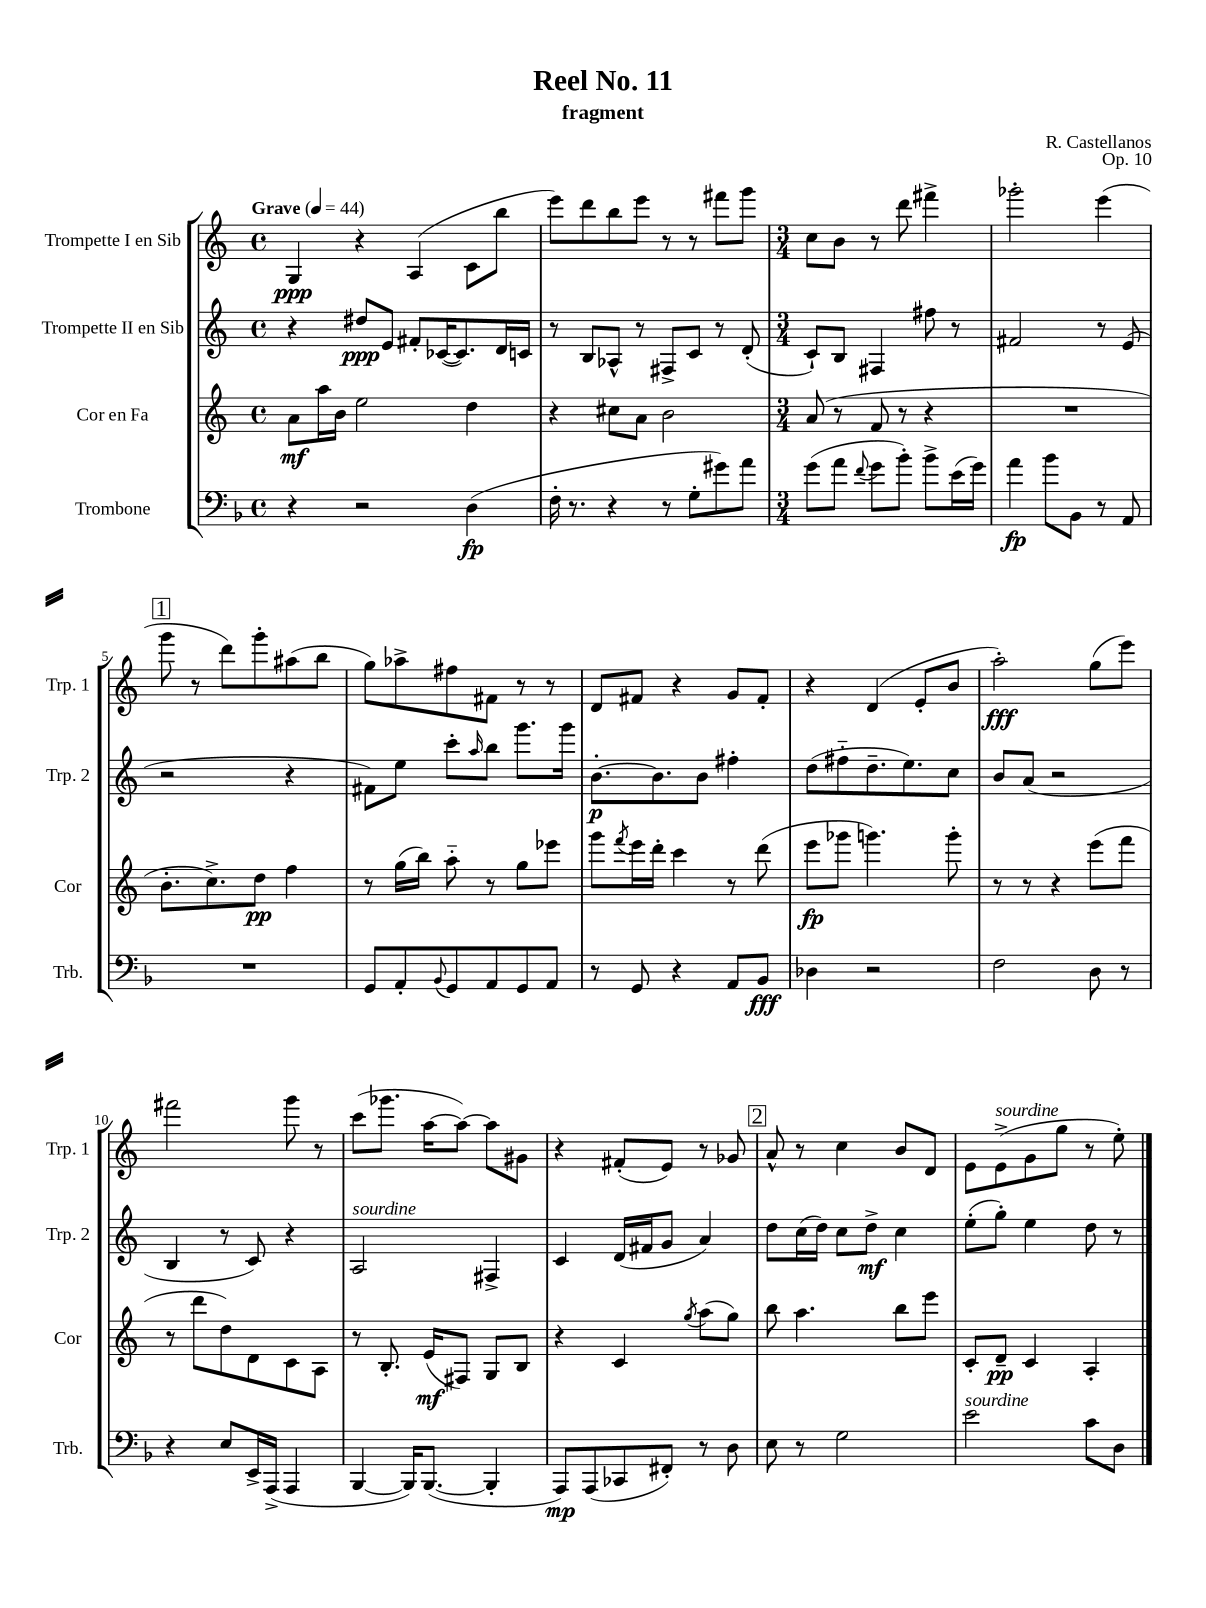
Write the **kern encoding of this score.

**kern	**dynam	**kern	**dynam	**kern	**dynam	**kern	**dynam
*part4	*part4	*part3	*part3	*part2	*part2	*part1	*part1
*staff4	*staff4	*staff3	*staff3	*staff2	*staff2	*staff1	*staff1
*I"Trombone	*	*I"Cor en Fa	*	*I"Trompette II en Sib	*	*I"Trompette I en Sib	*
*I'Trb.	*	*I'Cor	*	*I'Trp. 2	*	*I'Trp. 1	*
*clefF4	*	*clefG2	*	*clefG2	*	*clefG2	*
*k[b-]	*	*k[]	*	*k[]	*	*k[]	*
*M4/4	*	*M4/4	*	*M4/4	*	*M4/4	*
*met(c)	*	*met(c)	*	*met(c)	*	*met(c)	*
*MM44	*	*MM44	*	*MM44	*	*MM44	*
=1	=1	=1	=1	=1	=1	=1	=1
!	!	!	!	!	!	!LO:TX:a:B:t=Grave	!
4r	.	8a\L	mf	4r	.	4G/	ppp
.	.	16aa\L	.	.	.	.	.
.	.	16b\JJ	.	.	.	.	.
2r	.	2ee\	.	8dd#X/L	ppp	4r	.
.	.	.	.	8e/J	.	.	.
.	.	.	.	8f#X'/L	.	(4A/	.
.	.	.	.	([16c-X/K	.	.	.
.	.	.	.	8.c-/])	.	.	.
(4D\	fp	4dd\	.	.	.	8c\L	.
.	.	.	.	16d/L	.	8bb\J	.
.	.	.	.	16cn/JJ	.	.	.
=2	=2	=2	=2	=2	=2	=2	=2
16F'\	.	4r	.	8r	.	8eee\L)	.
8.r	.	.	.	.	.	.	.
.	.	.	.	8B/L	.	8ddd\	.
4r	.	8cc#X\L	.	8A-X^^/J	.	8bb\	.
.	.	8a\J	.	8r	.	8eee\J	.
8r	.	2b\	.	8F#X^/L	.	8r	.
8G'\L	.	.	.	8c/J	.	8r	.
8g#X\)	.	.	.	8r	.	8fff#X\L	.
8a\J	.	.	.	(8d'/	.	8ggg\J	.
=3	=3	=3	=3	=3	=3	=3	=3
*M3/4	*	*M3/4	*	*M3/4	*	*M3/4	*
(8g\L	.	(8a/	.	8c`/L)	.	8cc\L	.
8a\J	.	8r	.	8B/J	.	8b\J	.
8qqf/	.	.	.	.	.	.	.
8g\L	.	8f/	.	4F#X/	.	8r	.
8b-'\J)	.	8r	.	.	.	8ddd\	.
8b-^\L	.	4r	.	8ff#X\	.	4fff#X^\	.
(16e\L	.	.	.	8r	.	.	.
16g\JJ)	.	.	.	.	.	.	.
=4	=4	=4	=4	=4	=4	=4	=4
4a\	fp	2.r	.	2f#X/	.	2ggg-X'\	.
8b-\L	.	.	.	.	.	.	.
8BB-\J	.	.	.	.	.	.	.
8r	.	.	.	8r	.	(4eee\	.
8AA/	.	.	.	(8e/	.	.	.
!!LO:LB:g=z
!!LO:REH:place=s1:t=1
=5	=5	=5	=5	=5	=5	=5	=5
2.r	.	8.b'\L	.	2r	.	8ggg\	.
.	.	.	.	.	.	8r	.
.	.	8.cc^\)	.	.	.	.	.
.	.	.	.	.	.	8ddd\L)	.
.	.	8dd\J	pp	.	.	8ggg'\	.
.	.	4ff\	.	4r	.	(8aa#X\	.
.	.	.	.	.	.	8bb\J	.
=6	=6	=6	=6	=6	=6	=6	=6
8GG/L	.	8r	.	8f#X\L)	.	8gg\L)	.
8AA'/	.	(16gg\LL	.	8ee\J	.	8aa-X^\	.
.	.	16bb\JJ)	.	.	.	.	.
8qqBB-/	.	.	.	.	.	.	.
8GG/	.	8aa\	.	8ccc'\L	.	8ff#X\	.
.	.	.	.	16qqaa/	.	.	.
8AA/	.	8r	.	8bb\J	.	8f#X\J	.
8GG/	.	8gg\L	.	8.ggg\L	.	8r	.
8AA/J	.	8eee-X\J	.	.	.	8r	.
.	.	.	.	16ggg\Jk	.	.	.
=7	=7	=7	=7	=7	=7	=7	=7
8r	.	8ggg\L	.	[8.b'\L	p	8d/L	.
.	.	8qfff/	.	.	.	.	.
8GG/	.	16eee\L	.	.	.	8f#X/J	.
.	.	16ddd'\JJ	.	8.b\]	.	.	.
4r	.	4ccc\	.	.	.	4r	.
.	.	.	.	8b\J	.	.	.
8AA/L	.	8r	.	4ff#X'\	.	8g/L	.
8BB-/J	fff	(8ddd\	.	.	.	8f#'/J	.
=8	=8	=8	=8	=8	=8	=8	=8
4D-X\	.	8eee\L	fp	(8dd\L	.	4r	.
.	.	8ggg-X\J	.	8ff#X\	.	.	.
2r	.	4.gggn\)	.	8.dd~\	.	(4d/	.
.	.	.	.	8.ee\)	.	.	.
.	.	.	.	.	.	8e'/L	.
.	.	8ggg'\	.	8cc\J	.	8b/J	.
=9	=9	=9	=9	=9	=9	=9	=9
2F\	.	8r	.	8b/L	.	2aa'\)	fff
.	.	8r	.	(8a/J	.	.	.
.	.	4r	.	2r	.	.	.
8D\	.	(8eee\L	.	.	.	(8gg\L	.
8r	.	8fff\J	.	.	.	8eee\J)	.
!!LO:LB:g=z
=10	=10	=10	=10	=10	=10	=10	=10
4r	.	8r	.	4B/	.	2fff#X\	.
.	.	8ddd\L	.	.	.	.	.
8E/L	.	8dd\)	.	8r	.	.	.
16EE^/L	.	8d\	.	8c/)	.	.	.
(16AAA^/JJ	.	.	.	.	.	.	.
4AAA/	.	8c\	.	4r	.	8ggg\	.
.	.	8A\J	.	.	.	8r	.
=11	=11	=11	=11	=11	=11	=11	=11
!	!	!	!	!LO:TX:a:i:t=sourdine	!	!	!
[4BBB-/	.	8r	.	2A/	.	(8ccc\L	.
.	.	8.B'/	.	.	.	8.ggg-X\J	.
16BBB-/KL])	.	.	.	.	.	.	.
([8.BBB-/J	.	(16e/KL	mf	.	.	[16aa\KL	.
.	.	8F#X/J)	.	.	.	8aa\J_)	.
4BBB-'/]	.	8G/L	.	4F#X^/	.	8aa\L]	.
.	.	8B/J	.	.	.	8g#X\J	.
=12	=12	=12	=12	=12	=12	=12	=12
8AAA/L)	mp	4r	.	4c/	.	4r	.
(8AAA/	.	.	.	.	.	.	.
8CC-X/	.	4c/	.	(16d/LL	.	(8f#X'/L	.
.	.	.	.	16f#X/J	.	.	.
8FF#X'/J)	.	.	.	8g/J	.	8e/J)	.
.	.	8qgg/	.	.	.	.	.
8r	.	(8aa\L	.	4a/)	.	8r	.
8D\	.	8gg\J)	.	.	.	8g-X/	.
!!LO:REH:place=s1:t=2
=13	=13	=13	=13	=13	=13	=13	=13
8E\	.	8bb\	.	8dd\L	.	8a^^/	.
8r	.	4.aa\	.	(16cc\L	.	8r	.
.	.	.	.	16dd\JJ)	.	.	.
2G\	.	.	.	8cc\L	.	4cc\	.
.	.	.	.	8dd^\J	mf	.	.
.	.	8bb\L	.	4cc\	.	8b/L	.
.	.	8eee\J	.	.	.	8d/J	.
=14	=14	=14	=14	=14	=14	=14	=14
!LO:TX:a:i:t=sourdine	!	!	!	!	!	!	!
2e\	.	8c'/L	.	(8ee'\L	.	8e\L	.
!	!	!	!	!	!	!LO:TX:a:i:t=sourdine	!
.	.	8d~/J	pp	8gg'\J)	.	(8e^\	.
.	.	4c/	.	4ee\	.	8g\	.
.	.	.	.	.	.	8gg\J	.
8c\L	.	4A'/	.	8dd\	.	8r	.
8D\J	.	.	.	8r	.	8ee'\)	.
==	==	==	==	==	==	==	==
*-	*-	*-	*-	*-	*-	*-	*-
